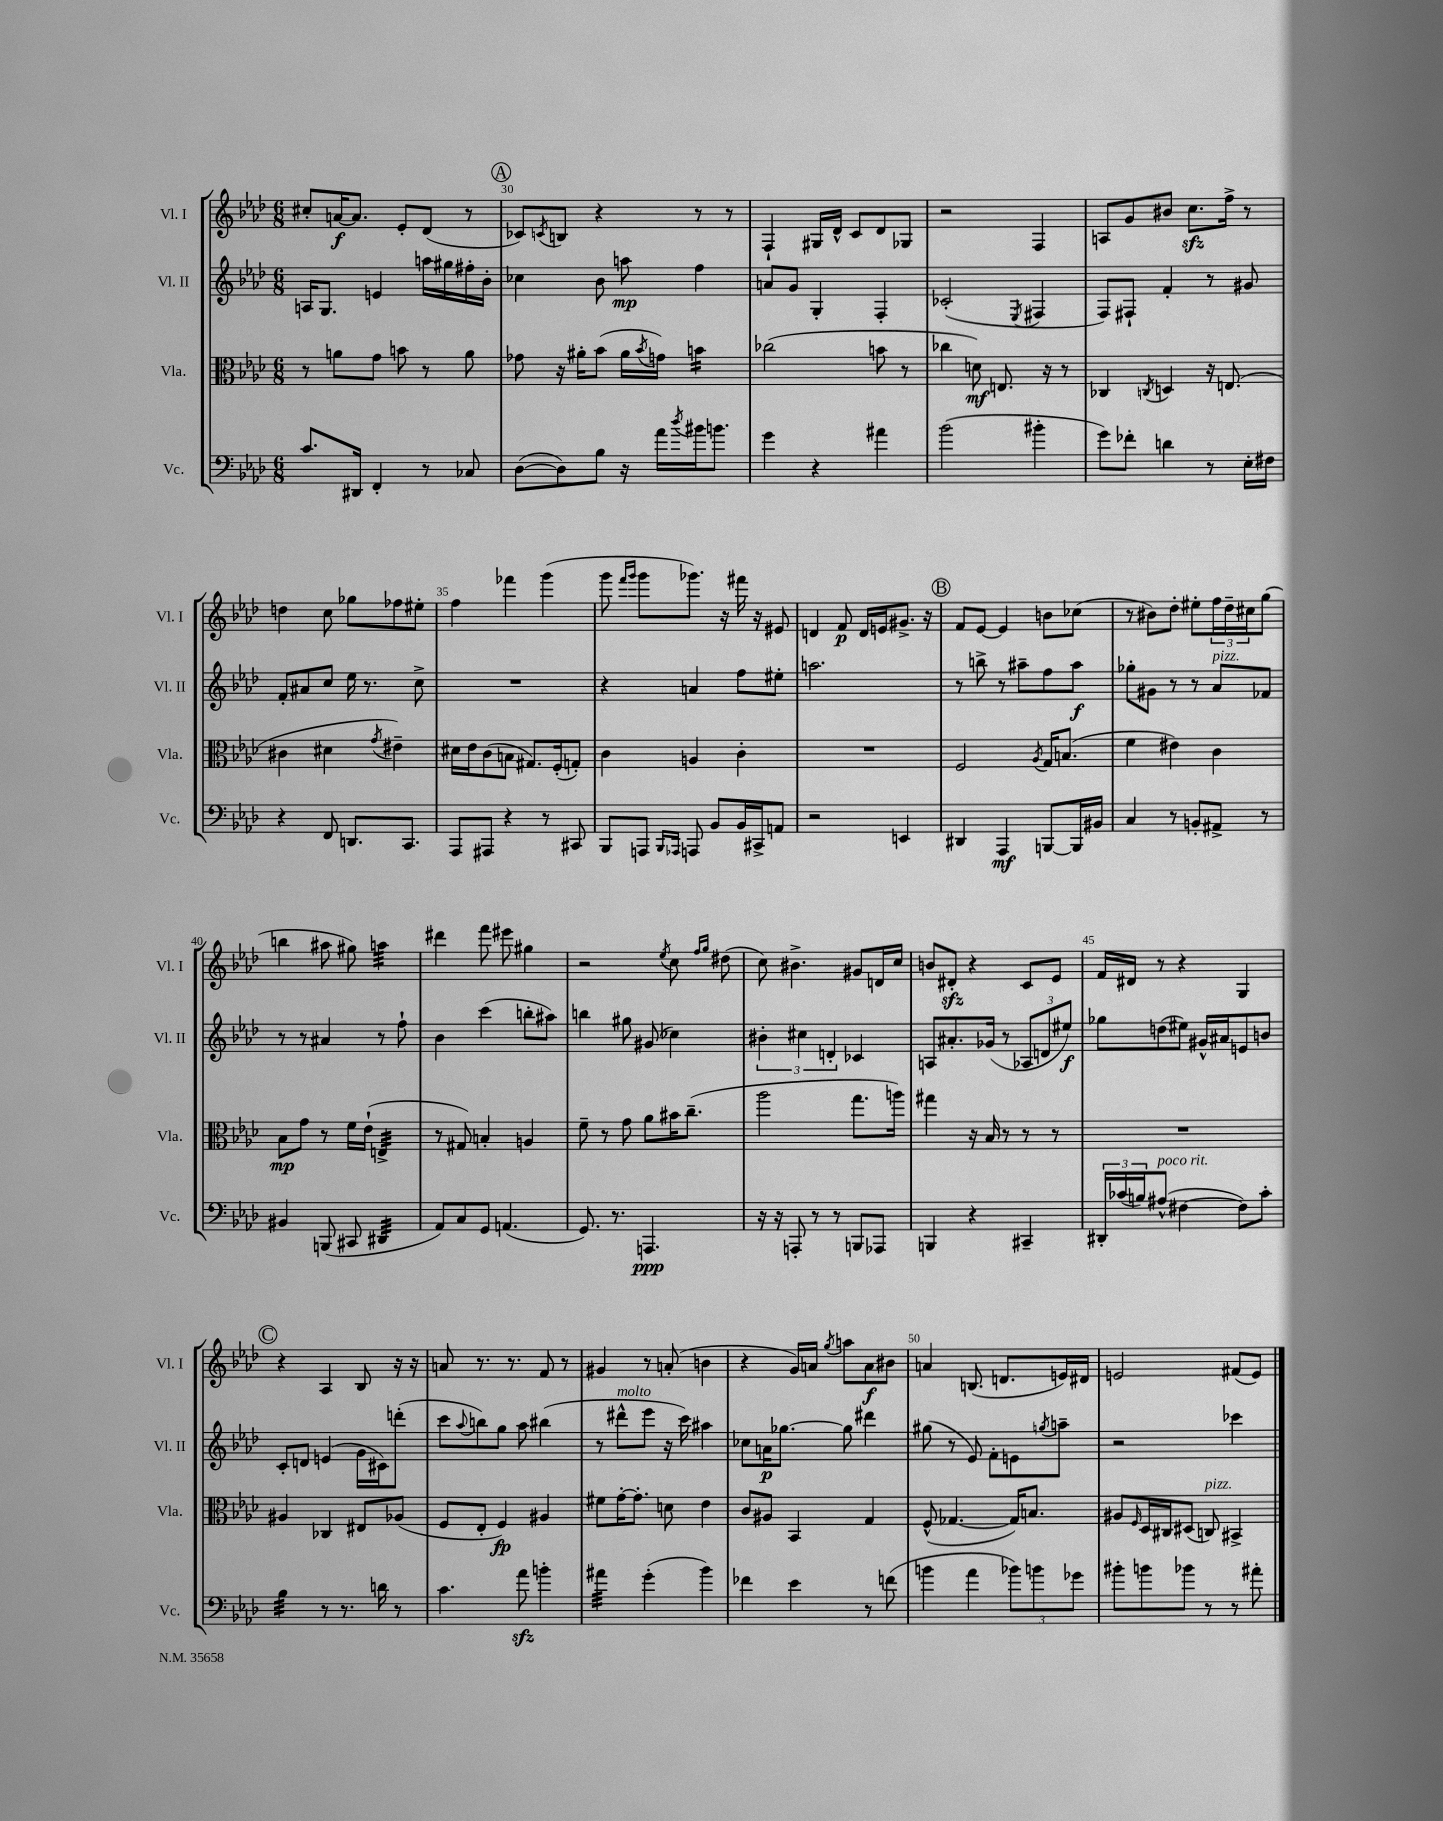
<<
\new StaffGroup <<
\new Staff = "s0" \with { instrumentName = "Vl. I" shortInstrumentName = "Vl. I" } {
    \clef treble \key aes \major \numericTimeSignature \time 6/8
    cis''8-. a'16~\f a'8. ees'8-. des'8( r8 |
    \mark \markup { \circle "A" } ces'8) \acciaccatura { c'8 } b8 r4 r8 r8 |
    f4-! gis16 des'16-^ c'8 des'8 ges8 |
    r2 f4 |
    a8 g'8 bis'8 c''8.\sfz f''16-> r8 |
    d''4 c''8 ges''8 fes''8 eis''8-. |
    f''4 fes'''4 g'''4( |
    g'''8 \grace { f'''16 g'''16 } g'''8 ges'''8.) r16 fis'''16 r16 eis'8 |
    d'4 f'8\p d'16 e'16 gis'8.-> r16 |
    \mark \markup { \circle "B" } f'8 ees'8~ ees'4 b'8 ces''8( |
    r8 bis'8) des''8-. eis''8-. \tuplet 3/2 { f''16 des''16-- cis''16 } g''8( |
    b''4 ais''8 gis''8) a''4:32 |
    dis'''4 f'''8 eis'''8 gis''4 |
    r2 \acciaccatura { ees''8 } c''8 \grace { f''16 g''16 } dis''8( |
    c''8) bis'4.-> gis'8 d'16 c''16 |
    b'8 dis'8-.\sfz r4 c'8 ees'8 |
    f'16 dis'16 r8 r4 g4 |
    \mark \markup { \circle "C" } r4 aes4 bes8 r16 r16 |
    a'8 r8. r8. f'8 r8 |
    gis'4 r8 a'8-.( b'4 |
    r4 g'16) a'16 \acciaccatura { g''8 } a''8 a'8\f bis'8 |
    a'4 b8.( d'8. e'16) dis'16 |
    e'2 fis'8( e'8) \bar "|." |
}
\new Staff = "s1" \with { instrumentName = "Vl. II" shortInstrumentName = "Vl. II" } {
    \clef treble \key aes \major \numericTimeSignature \time 6/8
    a16 g8. e'4 a''16 gis''16 fis''16-. bes'16-. |
    \mark \markup { \circle "A" } ces''4 bes'8 a''8\mp f''4 |
    a'8 g'8 g4-. f4-. |
    ces'2-.( \acciaccatura { ees8 } fis4 |
    f8) fis8-! f'4-. r8 gis'8 |
    f'8-. ais'8 c''8 ees''16 r8. c''8-> |
    R2. |
    r4 a'4 f''8 eis''8-. |
    a''2. |
    \mark \markup { \circle "B" } r8 b''8-> r8 ais''8-- f''8 ais''8\f |
    ges''8-. gis'8 r8 r8 aes'8^\markup { \italic "pizz." } fes'8 |
    r8 r8 ais'4 r8 f''8-! |
    bes'4 c'''4( b''8-. ais''8) |
    b''4 gis''8 gis'8( ces''4) |
    \tuplet 3/2 { bis'4-. cis''4 d'4-. } ces'4 |
    a8 ais'8.-. ges'16( r8 \tuplet 3/2 { aes8 d'8 eis''8\f) } |
    ges''8 d''8( eis''8) gis'16-^ ais'16 e'8 b'8 |
    \mark \markup { \circle "C" } c'8-. d'8 e'4( g'16 cis'16) d'''8-.( |
    c'''8 \appoggiatura { aes''8 } b''8) g''8 aes''8 bis''4( |
    r8 dis'''8-^^\markup { \italic "molto" } ees'''8 r16 c'''16) ais''4 |
    ces''8 a'16\p ges''8.~ ges''8 dis'''4 |
    gis''8( r8 ees'8) f'8-. e'8 \acciaccatura { g''8 } a''8-- |
    r2 ces'''4 \bar "|." |
}
\new Staff = "s2" \with { instrumentName = "Vla." shortInstrumentName = "Vla." } {
    \clef alto \key aes \major \numericTimeSignature \time 6/8
    r8 a'8 g'8 b'8 r8 a'8 |
    \mark \markup { \circle "A" } ges'8 r16 ais'16-. bes'8( ais'16 \acciaccatura { bes'8 } g'16) b'4:16 |
    ces''2( b'8 r8 |
    ces''4 d'8\mf) e8. r16 r8 |
    ces4 \acciaccatura { c8 } d4 r16 e8.( |
    cis'4 dis'4 \acciaccatura { g'8 } eis'4--) |
    dis'16 ees'16 c'8( b8 gis8.) f16-.( g8-.) |
    c'4 a4 c'4-. |
    R2. |
    \mark \markup { \circle "B" } f2 \acciaccatura { aes8 } g16 b8.( |
    f'4 eis'4) c'4 |
    bes8\mp g'8 r8 f'16 ees'16-!( e4:32-> |
    r8 gis8) b4-. a4 |
    f'8-- r8 g'8 aes'8 bis'16 c''8.--( |
    aes''2 g''8. a''16) |
    gis''4 r16 bes16 r8 r8 r8 |
    R2. |
    \mark \markup { \circle "C" } ais4 ces4 eis8 aes8( |
    f8 ees8-. f4\fp) ais4 |
    fis'8 g'16~-. g'8.-. d'8 ees'4 |
    c'8 ais8 bes,4 g4 |
    f8-^( ges4.~ ges16) b8. |
    ais8 \grace { f16 } des16 cis16 dis8( c8^\markup { \italic "pizz." }) bis,4-> \bar "|." |
}
\new Staff = "s3" \with { instrumentName = "Vc." shortInstrumentName = "Vc." } {
    \clef bass \key aes \major \numericTimeSignature \time 6/8
    c'8. dis,16 f,4-. r8 ces8 |
    \mark \markup { \circle "A" } des8~( des8) bes8 r16 aes'16 \acciaccatura { des''8 } bis'16 b'8. |
    g'4 r4 ais'4 |
    bes'2( bis'4-. |
    g'8) fes'8-. d'4 r8 ees16-. fis16 |
    r4 f,8 d,8. c,8. |
    aes,,8 ais,,8 r4 r8 cis,8 |
    bes,,8 a,,8 \grace { bes,,16 aes,,16 } a,,8 bes,8 bes,16 cis,16-> a,8 |
    r2 e,4 |
    \mark \markup { \circle "B" } dis,4 aes,,4\mf b,,8~ b,,16 bis,16 |
    c4 r8 b,8-. ais,8-> r8 |
    bis,4 b,,8( cis,8 dis,4:32 |
    aes,8) c8 g,8 a,4.( |
    g,8.) r8. a,,4.\ppp |
    r16 r16 a,,8-. r8 r8 b,,8 aes,,8 |
    b,,4 r4 cis,4-- |
    \tuplet 3/2 { dis,16-. ces'16( b16) } ais8-^^\markup { \italic "poco rit." }( fis4~ fis8) ces'8-. |
    \mark \markup { \circle "C" } bes4:32 r8 r8. d'16 r8 |
    c'4. aes'8\sfz b'4-. |
    ais'4:32 g'4-.( bes'4) |
    fes'4 ees'4 r8 f'8( |
    b'4 aes'4 \tuplet 3/2 { bes'8) b'8 ges'8 } |
    bis'8-. b'8 bes'8 r8 r8 ais'8-. \bar "|." |
}
>>
>>
\layout { \context { \Score currentBarNumber = #29 \override BarNumber.break-visibility = ##(#f #t #t) barNumberVisibility = #(every-nth-bar-number-visible 5) } }
